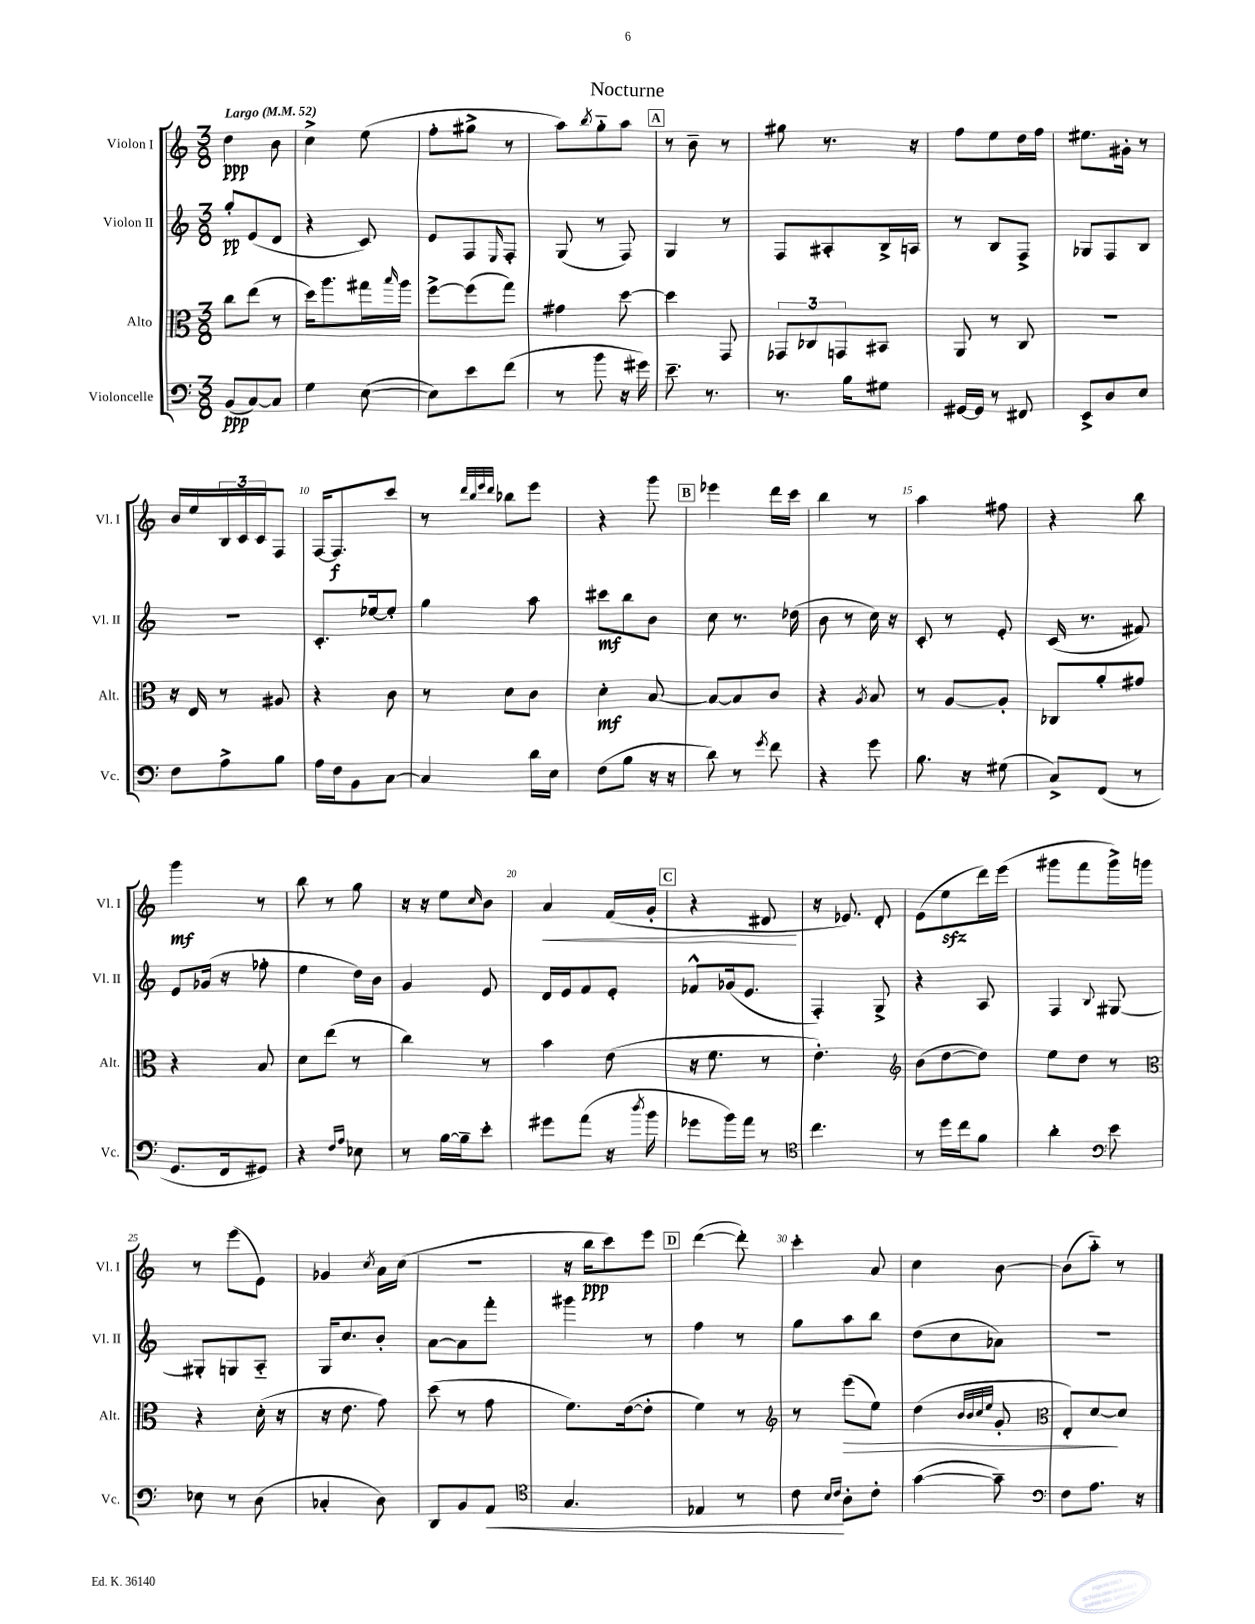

**kern	**kern	**kern	**kern
*staff4	*staff3	*staff2	*staff1
*clefF4	*clefC3	*clefG2	*clefG2
*k[]	*k[]	*k[]	*k[]
*M3/8	*M3/8	*M3/8	*M3/8
*MM52	*MM52	*MM52	*MM52
(8BB	8cc	8gg'	4dd
[8C)	(8ee	(8e	.
8C]	8r	8d	8b
=	=	=	=
4G	16dd)	4r	4cc^
.	8.aa	.	.
([8E	16gg#	8c)	(8ee
.	16qqbb	.	.
.	16aa	.	.
=	=	=	=
8E])	[8ff^	8e	8ff'
8e	(8ff]	8F	8gg#^
.	.	16qqE	.
(8f	8gg)	8F'	8r
=	=	=	=
8r	4g#	(8G	8aa)
.	.	.	8qbb
8b	.	8r	8gg'~
16r	[8dd	8F)	8aa
16g#)	.	.	.
=	=	=	=
8.e~	4dd]	4G	8r
.	.	.	8b~
8.r	.	.	.
.	8GG	8r	8r
=	=	=	=
8.r	12GG-	8F	8gg#
.	12C-	.	.
.	.	8A#'	8.r
.	12GG	.	.
16B	.	.	.
8G#	8BB#	16B^	.
.	.	16A	16r
=	=	=	=
[16GG#	8AA	8r	8ff
16GG#]	.	.	.
8r	8r	8B	8ee
8FF#	8C	8F^	16dd
.	.	.	16ff
=	=	=	=
8EE^	4.r	8G-	8.ee#
8D	.	8F	.
.	.	.	16g#'
8E	.	8B	8r
=	=	=	=
8F	16r	4.r	16b
.	16E	.	16ee
8A^	8r	.	24B
.	.	.	24c
.	.	.	24c
8B	8A#	.	8F
=	=	=	=
16A	4r	8.c'	[16F
16F	.	.	8.F]
8BB	.	.	.
.	.	[16ee-	.
[8C	8c	8ee-']	8ccc
=	=	=	=
4C]	8r	4gg	8r
.	.	.	32qqddd
.	.	.	32qqbb
.	.	.	32qqeee
.	.	.	32qqddd
.	8d	.	8bb-
16d	8c	8aa	8eee
16E	.	.	.
=	=	=	=
(8F	4d'	8ccc#	4r
8B	.	8bb	.
16r	[8B	8b	8ggg
16r	.	.	.
=	=	=	=
8d)	8B_	8cc	4eee-
8r	8B]	8.r	.
8qg	.	.	.
8f	8c	.	16ddd
.	.	(16dd-	16ccc
=	=	=	=
4r	4r	8b	4bb
.	.	8r	.
.	8qA	.	.
8g	8B	16cc)	8r
.	.	16r	.
=	=	=	=
8.B	8r	8c'	4aa
.	[8A	8r	.
16r	.	.	.
(8G#	8A']	8e'	8ff#
=	=	=	=
8C^)	8C-	(16c	4r
.	.	8.r	.
(8FF	8a'	.	.
8r	8g#	8f#)	8bb
=	=	=	=
8.GG	4r	8e	4ggg
.	.	(16g-	.
16FF	.	16r	.
8GG#)	8B	8ff-'	8r
=	=	=	=
4r	8d	4ee	8bb
.	(8ee	.	8r
16qqF	.	.	.
16qqA	.	.	.
8E-	8r	16dd)	8gg
.	.	16b	.
=	=	=	=
8r	4cc)	4g	16r
.	.	.	16r
[16B	.	.	8ee
16B~]	.	.	.
.	.	.	16qqcc
8e'	8r	8e	8b
=	=	=	=
8g#	4b	16d	4a
.	.	16e	.
(8a	.	8f	.
16r	(8e	8e'	(16f
8qdd	.	.	.
16b	.	.	16g'
=	=	=	=
8g-	16r	8f-^^	4r
.	8.f	.	.
16b)	.	(16g-	.
16a	.	8.e	.
8r	8r	.	8d#
=	=	=	=
*clefC4	*	*	*
4.cc	4.e')	4F')	16r
.	.	.	8.e-)
.	.	8G^	8d'
=	=	=	=
*	*clefG2	*	*
8r	(8b	4r	(8e
16dd	[8dd	.	8ee
16cc	.	.	.
8f	8dd])	8A	16ddd)
.	.	.	(16eee
=	=	=	=
4a'	8ee	4F	8ggg#
.	8dd	.	8fff
*clefF4	*	*	*
.	.	8qqB	.
8e	8r	[8G#	16ggg#^)
.	.	.	16ggg
=	=	=	=
*	*clefC3	*	*
8E-	4r	8G#']	8r
8r	.	8G	(8eee
(8D	(16d'	8A'~	8e)
.	16r	.	.
=	=	=	=
4C-'	16r	16G	4g-
.	8.e	8.cc	.
.	.	.	8qcc
8D)	8g)	8b'	16a
.	.	.	(16cc
=	=	=	=
8DD	(8dd	[8a	4.r
8BB	8r	8a]	.
8AA	8g	8fff'	.
=	=	=	=
*clefC4	*	*	*
4.G	8.f)	4ggg#	16r
.	.	.	16bb
.	.	.	8ccc)
.	([16e	.	.
.	8e']	8r	8eee
=	=	=	=
4E-	4f)	4ff	([4ddd
8r	8r	8r	8ddd'])
=	=	=	=
*	*clefG2	*	*
8c	8r	8gg	4ccc'
16qqB	.	.	.
16qqc	.	.	.
8A'	(8eee	8aa	.
8c'	8ee)	8bb	8a
=	=	=	=
([4g	(4dd	(8dd	4cc
.	.	8cc	.
.	32qqb	.	.
.	32qqb	.	.
.	32qqcc	.	.
.	32qqee	.	.
8g~])	8g'	8a-)	[8b
=	=	=	=
*clefF4	*clefC3	*	*
8F	8E')	4.r	(8b]
8.A	[8d	.	8aa'~)
.	8d]	.	8r
16r	.	.	.
==	==	==	==
*-	*-	*-	*-
